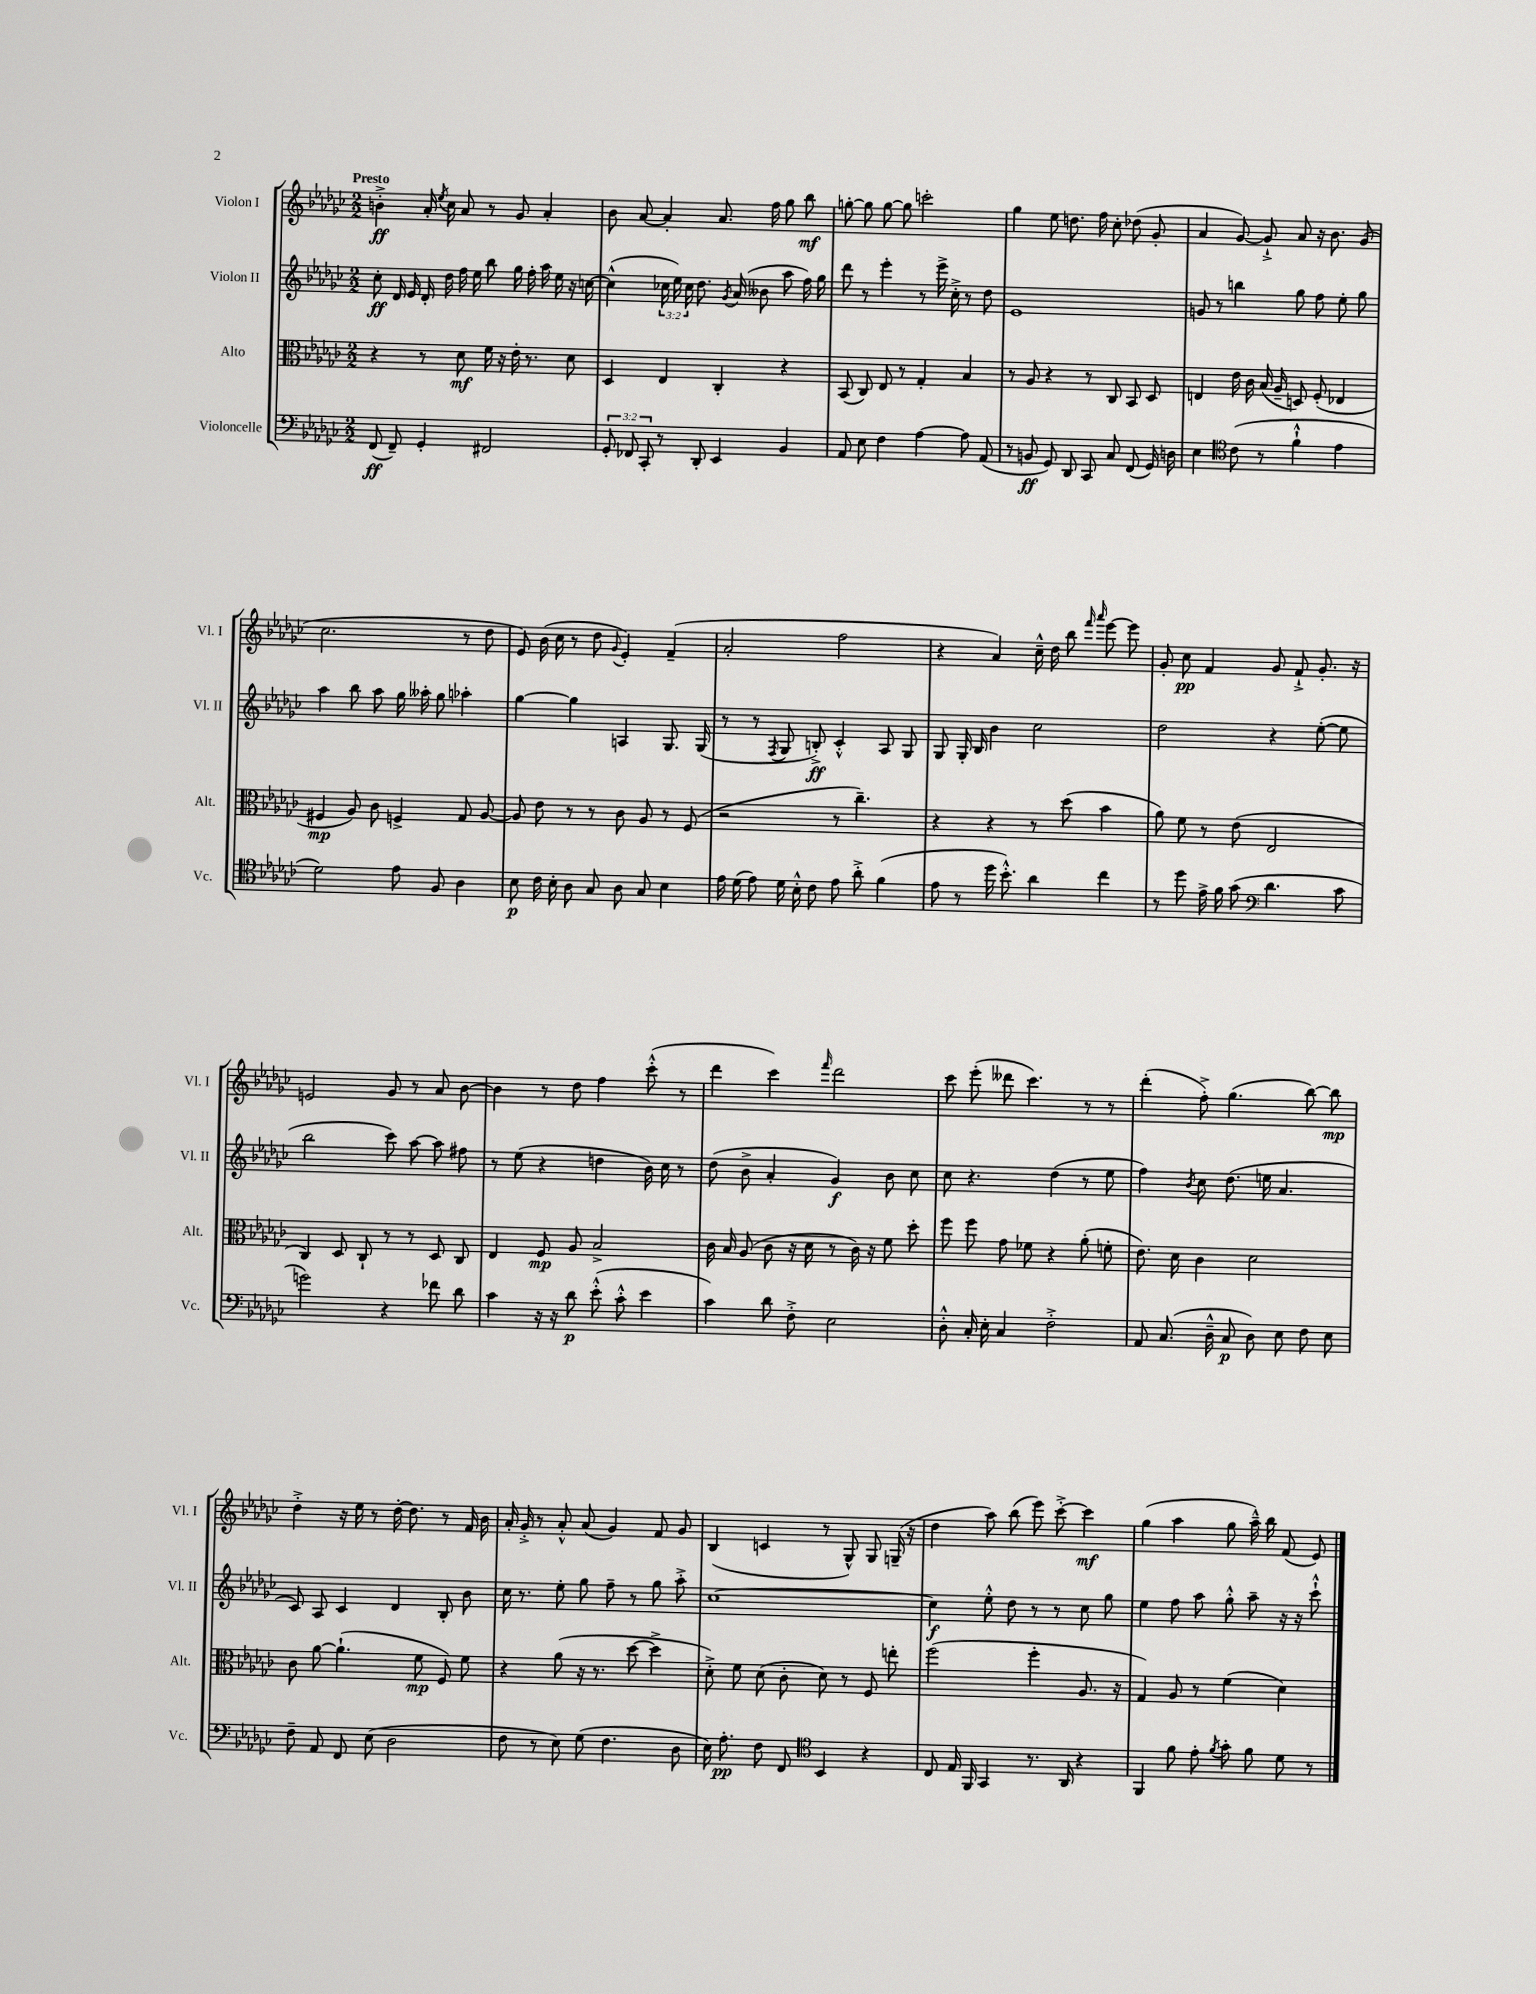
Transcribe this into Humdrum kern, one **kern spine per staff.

**kern	**dynam	**kern	**dynam	**kern	**dynam	**kern	**dynam
*part4	*part4	*part3	*part3	*part2	*part2	*part1	*part1
*staff4	*staff4	*staff3	*staff3	*staff2	*staff2	*staff1	*staff1
*I"Violoncelle	*	*I"Alto	*	*I"Violon II	*	*I"Violon I	*
*I'Vc.	*	*I'Alt.	*	*I'Vl. II	*	*I'Vl. I	*
*clefF4	*	*clefC3	*	*clefG2	*	*clefG2	*
*k[b-e-a-d-g-c-]	*	*k[b-e-a-d-g-c-]	*	*k[b-e-a-d-g-c-]	*	*k[b-e-a-d-g-c-]	*
*M2/2	*	*M2/2	*	*M2/2	*	*M2/2	*
=1	=1	=1	=1	=1	=1	=1	=1
!	!	!	!	!	!	!LO:TX:a:B:t=Presto	!
(8FF/	ff	4r	.	8cc-'\	ff	4bn'^\	ff
8FF~/)	.	.	.	16d-/	.	.	.
.	.	.	.	16e-/	.	.	.
4GG-'/	.	8r	.	16d-'/	.	16a-'/	.
.	.	.	.	.	.	8qee-/	.
.	.	.	.	16dd-\	.	16cc-\	.
.	.	8d-\	mf	16ff\	.	8a-/	.
.	.	.	.	16ee-\	.	.	.
2FF#X/	.	16f\	.	8bb-\	.	8r	.
.	.	16r	.	.	.	.	.
.	.	16e-'\	.	16gg-\	.	8g-/	.
.	.	8.r	.	16ff'\	.	.	.
.	.	.	.	16aa-\	.	4a-'/	.
.	.	.	.	16ee-\	.	.	.
.	.	8d-\	.	16r	.	.	.
.	.	.	.	[16ccn\	.	.	.
=2	=2	=2	=2	=2	=2	=2	=2
12GG-'/	.	4D-/	.	(4cc^^\]	.	8b-\	.
12FF-X/	.	.	.	.	.	.	.
.	.	.	.	.	.	[8a-/	.
12CC-'/	.	.	.	.	.	.	.
8r	.	4E-/	.	24cc-X\	.	4a-'/]	.
.	.	.	.	24ee-\)	.	.	.
.	.	.	.	24cc-\	.	.	.
8DD-'/	.	.	.	8.dd-\	.	.	.
4EE-/	.	4C-'/	.	.	.	8.a-/	.
.	.	.	.	8qg-/	.	.	.
.	.	.	.	(16a-/	.	.	.
.	.	.	.	8b--X\	.	.	.
.	.	.	.	.	.	16ff\	.
4BB-/	.	4r	.	8aa-\	.	8gg-\	.
.	.	.	.	16ff\)	.	8bb-\	mf
.	.	.	.	16gg-\	.	.	.
=3	=3	=3	=3	=3	=3	=3	=3
8AA-/	.	(8BB-/	.	8ddd-\	.	[8ggn'\	.
8E-\	.	8C-/)	.	8r	.	8gg\]	.
4F\	.	8E-/	.	4eee-'\	.	[8gg\	.
.	.	8r	.	.	.	8gg\]	.
[4A-\	.	4G-'/	.	8r	.	2cccn'\	.
.	.	.	.	16eee-^\	.	.	.
.	.	.	.	16cc-'^\	.	.	.
8A-\]	.	4B-/	.	8r	.	.	.
(8AA-/	.	.	.	8dd-\	.	.	.
=4	=4	=4	=4	=4	=4	=4	=4
8r	.	8r	.	1e-	.	4gg-\	.
8BBn/	ff	8A-/	.	.	.	.	.
8GG-/)	.	4r	.	.	.	8ee-\	.
8DD-/	.	.	.	.	.	8.ddn\	.
8CC-/	.	8r	.	.	.	.	.
.	.	.	.	.	.	16ff\	.
8C-/	.	8C-/	.	.	.	8cc-'\	.
(8FF/	.	8BB-/	.	.	.	(8dd-X\	.
16GG-/)	.	8D-/	.	.	.	8g-'/	.
16Dn\	.	.	.	.	.	.	.
=5	=5	=5	=5	=5	=5	=5	=5
4E-\	.	4En/	.	8gn/	.	4a-/	.
.	.	.	.	8r	.	.	.
*clefC4	*	*	*	*	*	*	*
(8c-\	.	16e-\	.	4bbn\	.	[8g-/)	.
.	.	16c-\	.	.	.	.	.
8r	.	(16B-/	.	.	.	8g-`^/]	.
.	.	16A-~/	.	.	.	.	.
4f`^^\	.	8Dn/)	.	8gg-\	.	8a-/	.
.	.	(8F'/	.	8ff\	.	16r	.
.	.	.	.	.	.	8.b-\	.
4e-\	.	4E-X/	.	8ee-'\	.	.	.
.	.	.	.	8gg-\	.	(8g-/	.
!!LO:LB:g=z
=6	=6	=6	=6	=6	=6	=6	=6
2d-\)	.	4F#X/	mp	4aa-\	.	2.cc-\	.
.	.	8A-/)	.	8bb-\	.	.	.
.	.	8c-\	.	8aa-\	.	.	.
8e-\	.	4Fn^/	.	16gg-\	.	.	.
.	.	.	.	16aa--X'\	.	.	.
8F/	.	.	.	8gg-\	.	.	.
4A-\	.	8G-/	.	4aa-X'\	.	8r	.
.	.	[8A-/	.	.	.	8dd-\	.
=7	=7	=7	=7	=7	=7	=7	=7
8B-\	p	8A-/]	.	[4gg-\	.	8e-/)	.
16c-\	.	8e-\	.	.	.	(16b-\	.
16B-'\	.	.	.	.	.	16cc-\	.
8A-\	.	8r	.	4gg-\]	.	8r	.
8G-/	.	8r	.	.	.	8dd-\	.
.	.	.	.	.	.	8qqg-/	.
8A-\	.	8c-\	.	4An/	.	4e-'/)	.
8G-/	.	8A-/	.	.	.	.	.
4B-\	.	8r	.	8.G-/	.	(4f~/	.
.	.	(8F/	.	.	.	.	.
.	.	.	.	(16G-/	.	.	.
=8	=8	=8	=8	=8	=8	=8	=8
16e-\	.	2r	.	8r	.	2a-'/	.
(16d-\	.	.	.	.	.	.	.
8e-\)	.	.	.	8r	.	.	.
.	.	.	.	8qF/	.	.	.
16d-\	.	.	.	8G-/	.	.	.
16B-'^^\	.	.	.	.	.	.	.
8c-\	.	.	.	8Bn'^/)	ff	.	.
8e-\	.	8r	.	4c-'^^/	.	2ff\	.
8a-'^\	.	4.cc-~\)	.	.	.	.	.
(4f\	.	.	.	8A-/	.	.	.
.	.	.	.	8G-/	.	.	.
=9	=9	=9	=9	=9	=9	=9	=9
8e-\	.	4r	.	8G-/	.	4r	.
8r	.	.	.	16G-'/	.	.	.
.	.	.	.	16B-/	.	.	.
16dd-\	.	4r	.	4b-\	.	4a-/)	.
8.b-'^^\)	.	.	.	.	.	.	.
4a-\	.	8r	.	2cc-\	.	16cc-~^^\	.
.	.	.	.	.	.	16dd-\	.
.	.	(8dd-\	.	.	.	8bb-\	.
.	.	.	.	.	.	16qqfff/	.
.	.	.	.	.	.	16qqaaa-/	.
4cc-\	.	4b-\	.	.	.	[8eee-\	.
.	.	.	.	.	.	8eee-\]	.
=10	=10	=10	=10	=10	=10	=10	=10
8r	.	8a-\)	.	2dd-\	.	8g-'/	.
8dd-\	.	8f\	.	.	.	8cc-\	pp
16e-^\	.	8r	.	.	.	4f/	.
16f\	.	.	.	.	.	.	.
(8g-\	.	(8e-\	.	.	.	.	.
*clefF4	*	*	*	*	*	*	*
4.d-\	.	2E-/	.	4r	.	8g-/	.
.	.	.	.	.	.	8f`^/	.
.	.	.	.	([8ee-'\	.	8.g-'/	.
8c-\	.	.	.	8ee-\]	.	.	.
.	.	.	.	.	.	16r	.
!!LO:LB:g=z
=11	=11	=11	=11	=11	=11	=11	=11
2gn\)	.	4C-/)	.	2bb-\	.	2en/	.
.	.	8D-/	.	.	.	.	.
.	.	8C-`/	.	.	.	.	.
4r	.	8r	.	8ccc-\)	.	8g-/	.
.	.	8r	.	[8aa-\	.	8r	.
8f-X\	.	8D-/	.	8aa-\]	.	8a-/	.
8d-\	.	8C-/	.	8ff#X\	.	[8b-\	.
=12	=12	=12	=12	=12	=12	=12	=12
4c-\	.	4E-/	.	8r	.	4b-\]	.
.	.	.	.	(8ee-\	.	.	.
16r	.	8F/	mp	4r	.	8r	.
16r	.	.	.	.	.	.	.
8d-\	p	8A-/	.	.	.	8dd-\	.
(8e-'^^\	.	2B-^/	.	4ddn\	.	4ff\	.
8c-'^^\	.	.	.	.	.	.	.
4e-\	.	.	.	16b-\)	.	(8ccc-'^^\	.
.	.	.	.	16cc-\	.	.	.
.	.	.	.	8r	.	8r	.
=13	=13	=13	=13	=13	=13	=13	=13
4c-\)	.	16c-\	.	(8dd-\	.	4ddd-\	.
.	.	16B-/	.	.	.	.	.
.	.	(8A-/	.	8b-^\	.	.	.
8d-\	.	8c-\	.	4a-'/	.	4ccc-\)	.
8F'^\	.	16r	.	.	.	.	.
.	.	16d-\	.	.	.	.	.
.	.	.	.	.	.	16qqfff/	.
2E-\	.	8r	.	4g-/)	f	2ddd-\	.
.	.	16c-\)	.	.	.	.	.
.	.	16r	.	.	.	.	.
.	.	8f\	.	8b-\	.	.	.
.	.	8dd-'\	.	8cc-\	.	.	.
=14	=14	=14	=14	=14	=14	=14	=14
8D-'^^\	.	8ff\	.	8cc-\	.	8ccc-\	.
16C-'/	.	8ff\	.	4.r	.	(8eee-'\	.
16E-'\	.	.	.	.	.	.	.
4C-/	.	8g-\	.	.	.	8ddd--X\	.
.	.	8f-X\	.	.	.	4.ccc-\)	.
2F'^\	.	4r	.	(4dd-\	.	.	.
.	.	(8a-'\	.	8r	.	8r	.
.	.	8fn'\	.	8ee-\	.	8r	.
=15	=15	=15	=15	=15	=15	=15	=15
8AA-/	.	8.e-\)	.	4ff\)	.	(4ddd-'\	.
(8.C-/	.	.	.	.	.	.	.
.	.	16d-\	.	.	.	.	.
.	.	.	.	8qb-/	.	.	.
.	.	4c-\	.	8cc-\	.	8ff'^\)	.
16D-~^^\	.	.	.	.	.	.	.
8C-/	p	.	.	(8.dd-\	.	(4.gg-\	.
8D-\)	.	2d-\	.	.	.	.	.
.	.	.	.	16een\	.	.	.
8E-\	.	.	.	4.a-/	.	.	.
8F\	.	.	.	.	.	[8bb-\)	.
8E-\	.	.	.	.	.	8bb-\]	mp
!!LO:LB:g=z
=16	=16	=16	=16	=16	=16	=16	=16
8F~\	.	8c-\	.	8c-/)	.	4dd-'^\	.
8AA-/	.	[8a-\	.	8A-/	.	.	.
8FF/	.	(4.a-`\]	.	4c-/	.	16r	.
.	.	.	.	.	.	16ee-\	.
(8E-\	.	.	.	.	.	8r	.
2D-\	.	.	.	4d-/	.	[16dd-'\	.
.	.	.	.	.	.	8.dd-\]	.
.	.	8f\	mp	.	.	.	.
.	.	8F/)	.	8B-'/	.	8r	.
.	.	8f\	.	8b-\	.	16f/	.
.	.	.	.	.	.	16b-\	.
=17	=17	=17	=17	=17	=17	=17	=17
8F\	.	4r	.	16cc-\	.	16a-'/	.
.	.	.	.	8.r	.	16g-'^/	.
8r	.	.	.	.	.	8r	.
8E-\)	.	(8a-\	.	8ee-'\	.	8a-'^^/	.
(8G-\	.	16r	.	8gg-\	.	(8a-/	.
.	.	8.r	.	.	.	.	.
4.F\	.	.	.	8ff~\	.	4g-/)	.
.	.	[8dd-\	.	8r	.	.	.
.	.	4dd-^\]	.	8gg-\	.	8f/	.
8D-\	.	.	.	8aa-'^\	.	8g-/	.
=18	=18	=18	=18	=18	=18	=18	=18
16E-\)	.	8d-'^\)	.	[1cc-	.	(4B-/	.
8.A-'\	pp	.	.	.	.	.	.
.	.	8f\	.	.	.	.	.
8F\	.	(8d-\	.	.	.	4cn/	.
8FF/	.	8c-'\	.	.	.	.	.
*clefC4	*	*	*	*	*	*	*
4BB-/	.	8d-\)	.	.	.	8r	.
.	.	8r	.	.	.	8G-^^/)	.
4r	.	8F/	.	.	.	8G-/	.
.	.	8een'\	.	.	.	(16Gn~/	.
.	.	.	.	.	.	16r	.
=19	=19	=19	=19	=19	=19	=19	=19
8C-/	.	(2ff\	.	4cc-\]	f	4dd-\	.
16E-/	.	.	.	.	.	.	.
16FF/	.	.	.	.	.	.	.
4GG-/	.	.	.	8ee-'^^\	.	8aa-\)	.
.	.	.	.	8dd-\	.	(8bb-\	.
8.r	.	4ff'\	.	8r	.	8eee-\)	.
.	.	.	.	8r	.	[8ccc-'^\	.
16AA-/	.	.	.	.	.	.	.
4r	.	8.A-/	.	8cc-\	.	4ccc-\]	mf
.	.	.	.	8gg-\	.	.	.
.	.	16r	.	.	.	.	.
=20	=20	=20	=20	=20	=20	=20	=20
4FF/	.	4G-/)	.	4ee-\	.	(4gg-\	.
8f\	.	8A-/	.	8ff\	.	4aa-\	.
8e-'\	.	8r	.	8aa-\	.	.	.
8qf/	.	.	.	.	.	.	.
8g-'\	.	(4f\	.	8gg-'^^\	.	8gg-\	.
8f\	.	.	.	8aa-~\	.	16aa-~^^\)	.
.	.	.	.	.	.	16bb-\	.
8d-\	.	4d-\)	.	16r	.	(8f/	.
.	.	.	.	16r	.	.	.
8r	.	.	.	8ccc-`^^\	.	8e-/)	.
==	==	==	==	==	==	==	==
*-	*-	*-	*-	*-	*-	*-	*-
